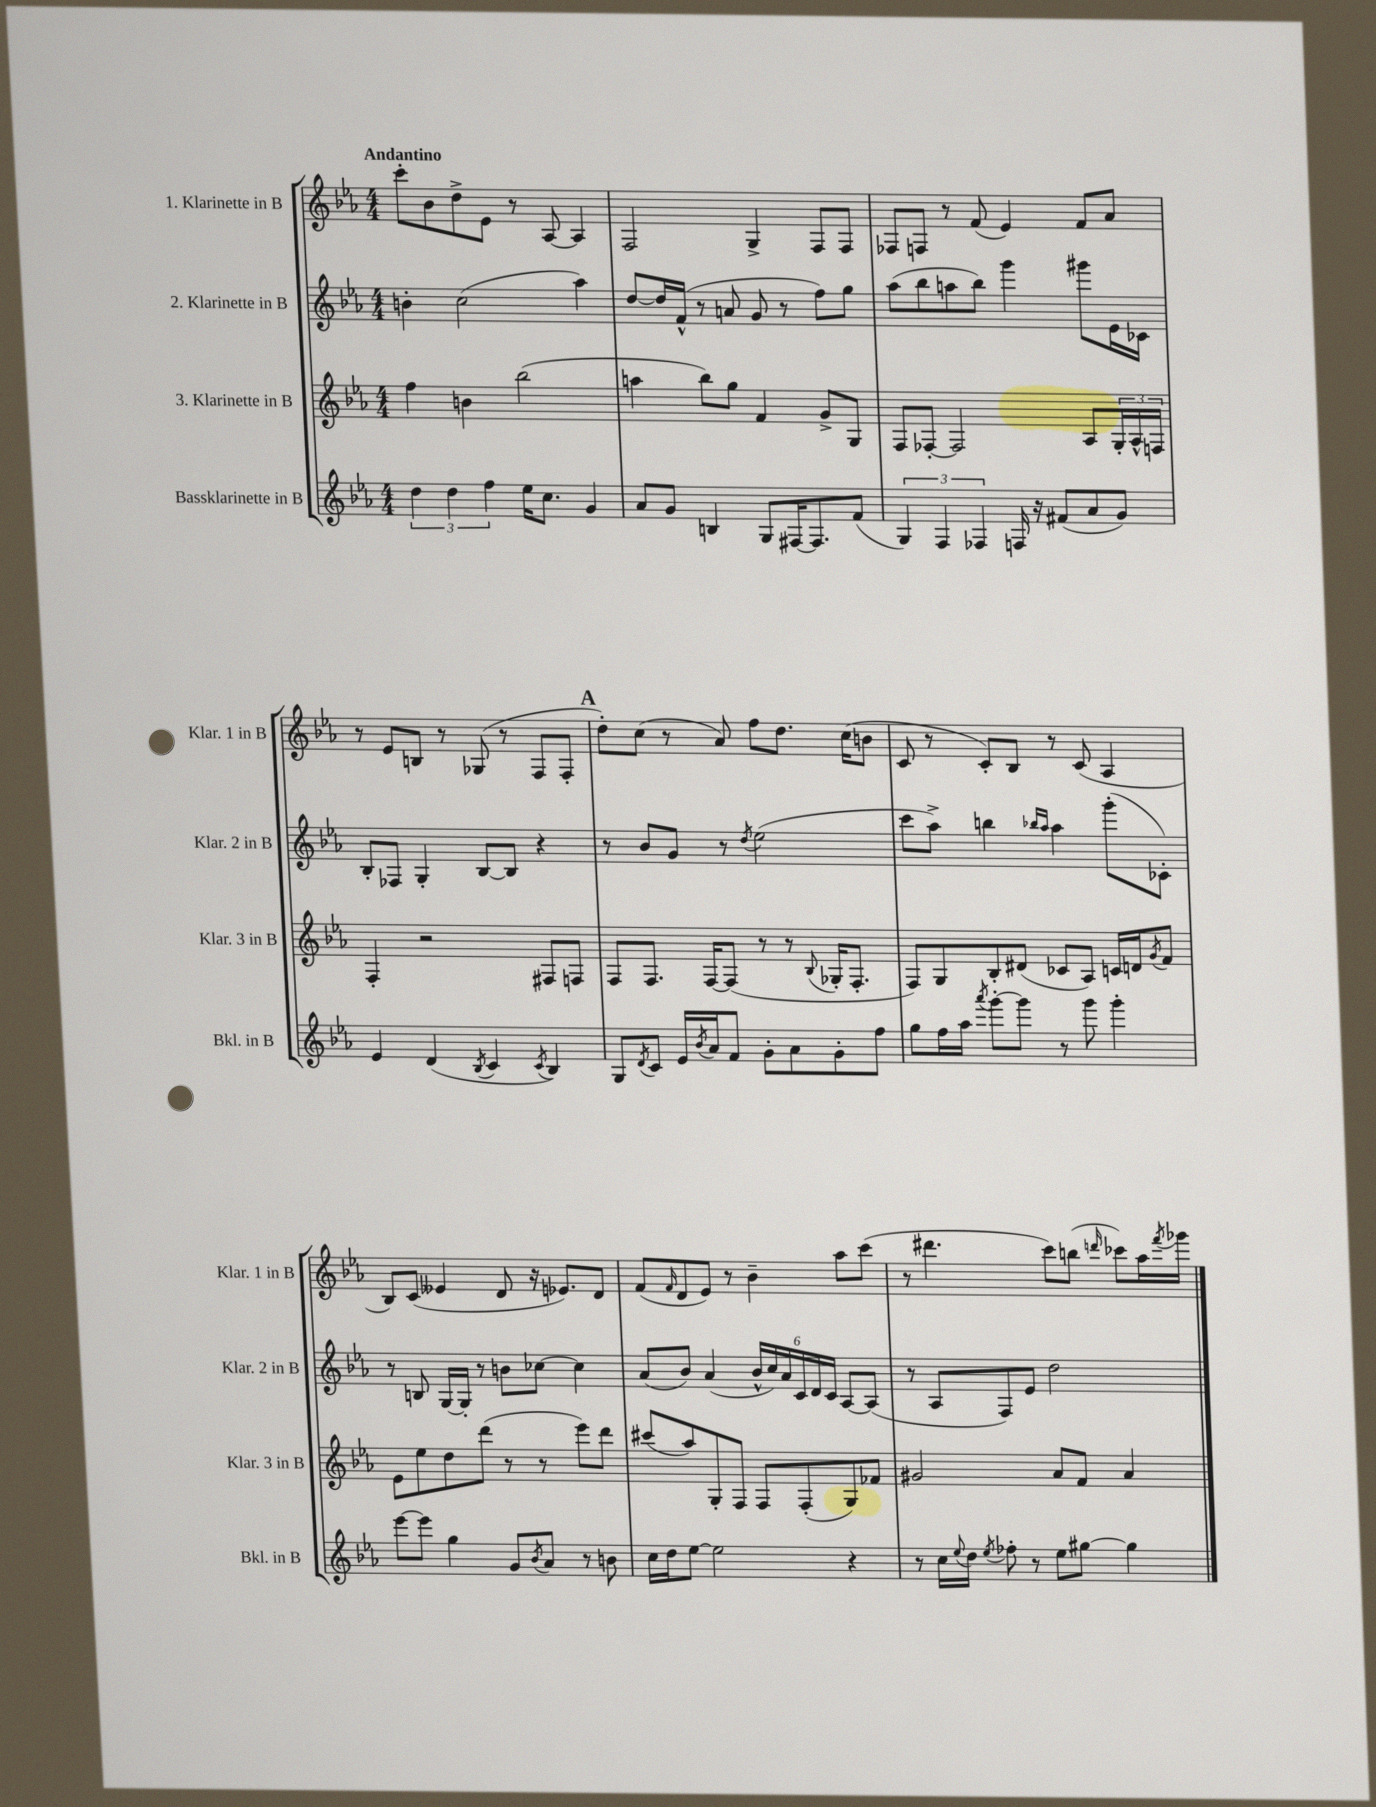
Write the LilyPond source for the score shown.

<<
\new StaffGroup <<
\new Staff = "s0" \with { instrumentName = "1. Klarinette in B" shortInstrumentName = "Klar. 1 in B" } {
    \clef treble \key ees \major \numericTimeSignature \time 4/4 \tempo "Andantino"
    c'''8-. bes'8 d''8-> ees'8 r8 aes8~ aes4 |
    f2 g4-> f8 f8 |
    fes8 f8 r8 f'8( ees'4) f'8 aes'8 |
    r8 ees'8 b8 r8 ges8( r8 f8 f8-. |
    \mark \markup { \bold "A" } d''8-.) c''8( r8 aes'8) f''8 d''8. c''16( b'8 |
    c'8 r8 c'8-.) bes8 r8 c'8( aes4 |
    bes8) c'8( eeses'4 d'8 r16 ees'8.) d'8 |
    f'8( \grace { f'16 } d'8 ees'8) r8 bes'4-- aes''8 c'''8( |
    r8 dis'''4. c'''8) b''8( \grace { d'''16 } ces'''8) aes''16 \acciaccatura { f'''8 } ges'''16 \bar "|." |
}
\new Staff = "s1" \with { instrumentName = "2. Klarinette in B" shortInstrumentName = "Klar. 2 in B" } {
    \clef treble \key ees \major \numericTimeSignature \time 4/4
    b'4-. c''2( aes''4) |
    d''8~ d''16 f'16-^( r8 a'8 g'8 r8 f''8) g''8 |
    aes''8( bes''8 a''8 bes''8) g'''4 gis'''8 ees'16 ces'16 |
    bes8-. fes8 g4-. bes8~ bes8 r4 |
    \mark \markup { \bold "A" } r8 bes'8 g'8 r8 \acciaccatura { d''8 } ees''2( |
    c'''8 aes''8->) b''4 \grace { bes''16 aes''16 } aes''4 g'''8-.( ces'8-.) |
    r8 b8 g16~ g16-. r8 b'8 ces''8~ ces''4 |
    aes'8( bes'8) aes'4( \tuplet 6/4 { bes'16-^ c''16) aes'16 c'16 d'16 c'16 } aes8~ aes8( |
    r8 aes8 f8) ees'8 d''2 \bar "|." |
}
\new Staff = "s2" \with { instrumentName = "3. Klarinette in B" shortInstrumentName = "Klar. 3 in B" } {
    \clef treble \key ees \major \numericTimeSignature \time 4/4
    f''4 b'4 bes''2( |
    a''4 bes''8) g''8 f'4 g'8-> g8 |
    f8 fes8~-. fes2 aes8 \tuplet 3/2 { g16-. aes16-^ f16 } |
    f4-. r2 fis8 f8 |
    \mark \markup { \bold "A" } f8 f8. f16~ f8( r8 r8 \appoggiatura { bes8 } ges16-. f8.-. |
    f8) g8 bes8-. dis'8( ces'8 aes8) c'16 d'16 \acciaccatura { g'8 } f'8 |
    ees'8 ees''8 d''8 d'''8( r8 r8 ees'''8) d'''8 |
    cis'''8( aes''8) g8-. f8 f8 f8-.( g8) fes'8 |
    gis'2 aes'8 f'8 aes'4 \bar "|." |
}
\new Staff = "s3" \with { instrumentName = "Bassklarinette in B" shortInstrumentName = "Bkl. in B" } {
    \clef treble \key ees \major \numericTimeSignature \time 4/4
    \tuplet 3/2 { d''4 d''4 f''4 } ees''16 c''8. g'4 |
    aes'8 g'8 b4 g8 fis16~ fis8. f'8( |
    \tuplet 3/2 { g4) f4 fes4 } f16 r16 fis'8( aes'8 g'8) |
    ees'4 d'4( \acciaccatura { bes8 } c'4 \acciaccatura { c'8 } bes4) |
    \mark \markup { \bold "A" } g8 \acciaccatura { d'8 } c'8 ees'16 \acciaccatura { bes'8 } aes'16 f'8 g'8-. aes'8 g'8-. f''8 |
    g''8 f''16 aes''16 \acciaccatura { aes'''8 } g'''8~-. g'''8 r8 g'''8 g'''4-. |
    ees'''8~ ees'''8 g''4 g'8 \acciaccatura { bes'8 } aes'8 r8 b'8 |
    c''16 d''16 ees''8~ ees''2 r4 |
    r8 c''16 \appoggiatura { ees''8 } d''16 \acciaccatura { ees''8 } fes''8-. r8 ees''8 gis''8~ gis''4 \bar "|." |
}
>>
>>
\layout { \context { \Score \remove "Bar_number_engraver" } }
